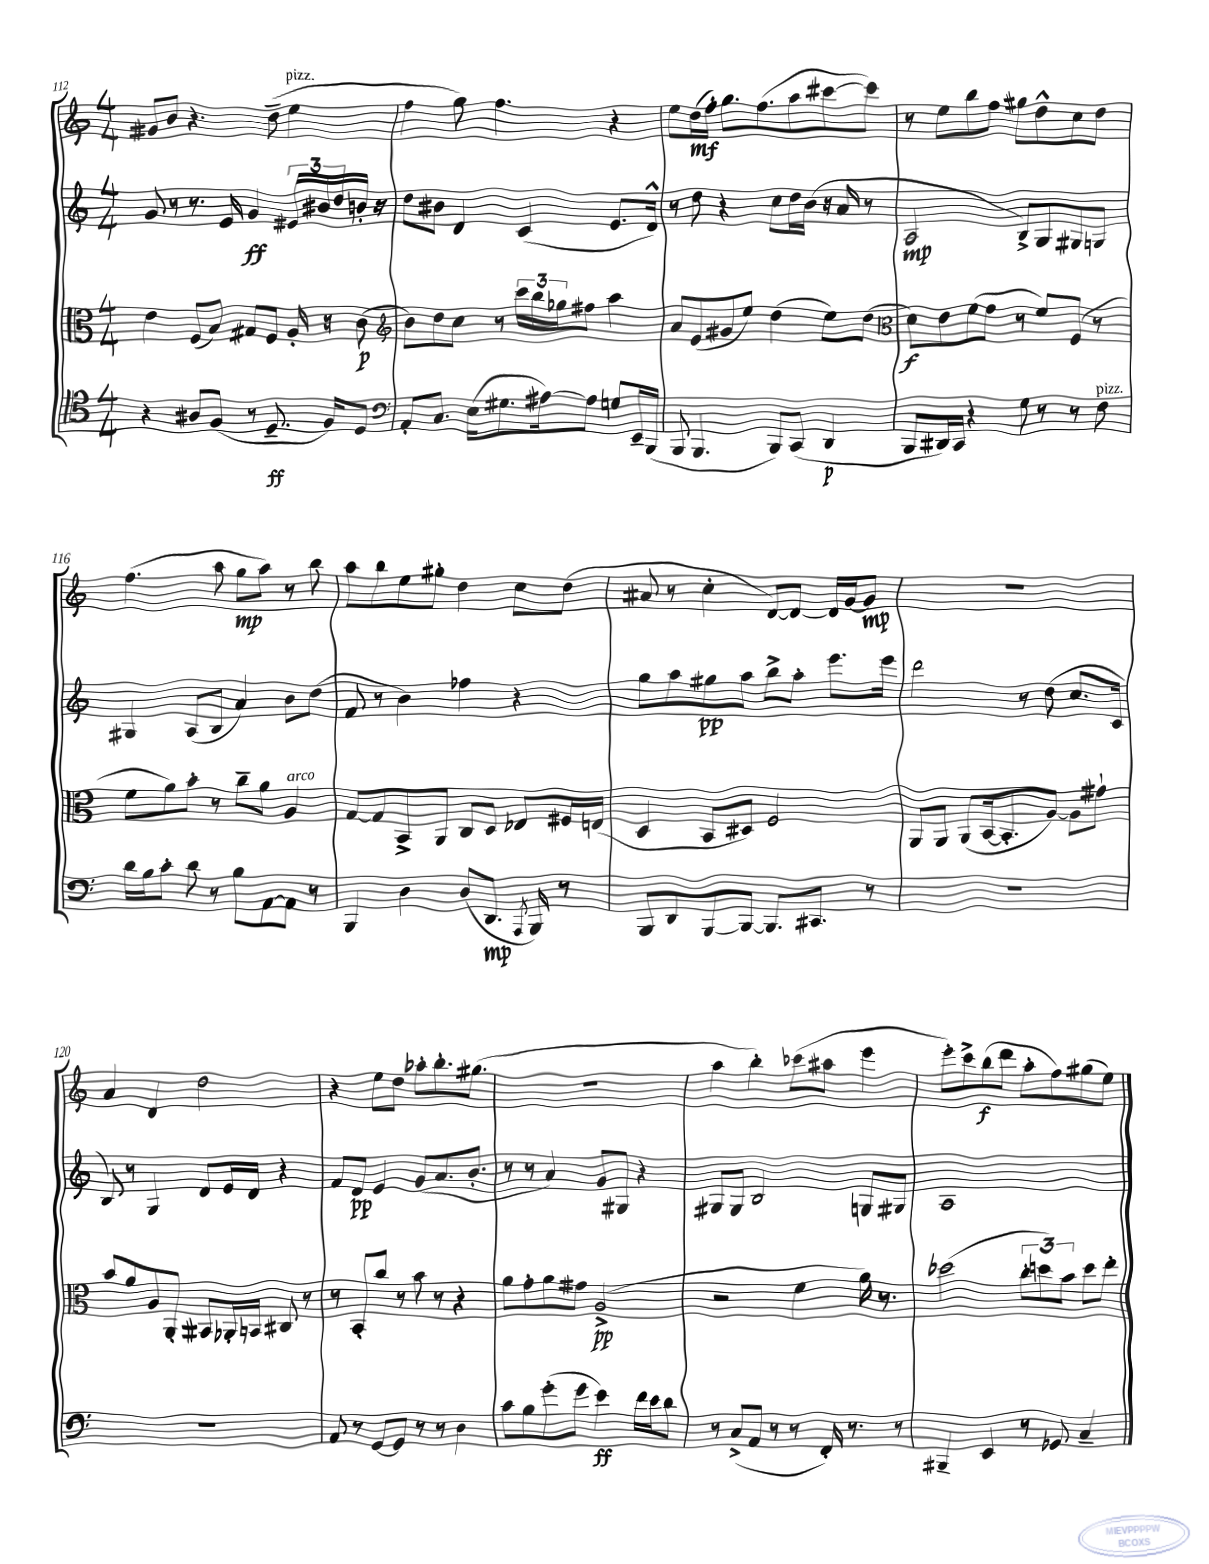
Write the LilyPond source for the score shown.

<<
\new StaffGroup <<
\new Staff = "s0" {
    \clef treble \key c \major \numericTimeSignature \time 4/4
    gis'8 b'8 r4. d''8--( e''4^\markup { \italic "pizz." } |
    f''4 g''8) f''4. r4 |
    e''8 d''16\mf( f''16-.) g''8. f''8.( a''8 cis'''8~ cis'''8) |
    r8 e''8 b''8 f''8 gis''8 d''8-^ c''8 d''8 |
    f''4.( a''8 g''8\mp a''8) r8 b''8 |
    a''8 b''8 e''8 gis''8-. d''4 c''8 d''8( |
    ais'8 r8 c''4-. d'8~) d'8~ d'16 g'16~ g'8\mp |
    R1 |
    a'4 d'4 d''2 |
    r4 e''8 d''8 aes''8-. b''8.-. gis''8.( |
    R1 |
    a''4 b''4-.) ces'''8( ais''8 e'''4 |
    e'''8-.) c'''8-> b''8\f( d'''8 a''8-. f''8) gis''8( e''8) \bar "|." |
}
\new Staff = "s1" {
    \clef treble \key c \major \numericTimeSignature \time 4/4
    g'8 r8 r8. e'16 g'4\ff \tuplet 3/2 { eis'16 bis'16 d''16 } b'16-. r16 |
    d''8 bis'8 d'4 c'4( e'8. d'16-^) |
    r8 d''8 r4 c''8 d''16 b'16( r16 a'16 r8 |
    a2\mp b8->) g8 gis8 g8 |
    gis4 a8( b8 a'4) b'8 d''8( |
    f'8 r8 b'4) fes''4 r4 |
    g''8 a''8 gis''8\pp a''8 b''8-> a''8-. e'''8. e'''16 |
    d'''2 r8 d''8( c''8. c'16 |
    b8) r8 g4 d'8 e'16 d'16 r4 |
    f'8 d'8\pp e'4 g'8( a'8. b'8.-. |
    r8 r8 a'4) g'8 gis8 r4 |
    gis8 gis8 b2 g8 gis8 |
    a1 \bar "|." |
}
\new Staff = "s2" {
    \clef alto \key c \major \numericTimeSignature \time 4/4
    e'4 f8( b8) gis8 f8 a16-. r16 c'8\p( |
    \clef treble b'8) d''8 c''8 r8 \tuplet 3/2 { c'''16 b''16 ges''16 } fis''8 a''4 |
    a'8 e'8( gis'8 e''8) d''4( e''8) d''8( |
    \clef alto d'8\f) e'8 f'8( g'8 r8 f'8) f8( r8 |
    f'8 a'8) b'8-. r8 c''8-- a'8 a4^\markup { \italic "arco" } |
    g8~ g8 b,8-> a,8 c8 d8 ees8 fis16 e16( |
    d4 b,8 dis8) f2 |
    a,8 a,8 a,8( b,16~ b,8.-. a8~) a8 gis'8-! |
    b'8 a'8 a8 a,8-. bis,8 aes,16-. b,16 cis8 r8 |
    r8 b,8-. c''8 r8 b'8 r8 r4 |
    a'8 g'8-. a'8 gis'8 a2->\pp( |
    r2 f'4 a'16) r8. |
    des''2( \tuplet 3/2 { c''8-. d''8) b'8 } d''8 e''8-. \bar "|." |
}
\new Staff = "s3" {
    \clef tenor \key c \major \numericTimeSignature \time 4/4
    r4 ais8 f8( r8 d8.--\ff f16) d8 |
    \clef bass a,8-. c8. e16( gis8. ais16~) ais8 g8 e,16-- b,,16( |
    b,,8 b,,4. b,,8) c,8( d,4\p |
    b,,8 dis,16) c,16 r4 g8 r8 r8 f8^\markup { \italic "pizz." } |
    d'16 b16 c'8-. d'8 r8 b8 a,8~ a,8 r8 |
    b,,4 d4 d8( d,8.\mp \acciaccatura { a,,8 } b,,16) r8 |
    b,,8 d,8 b,,8~ b,,8~ b,,8. cis,8. r8 |
    R1 |
    R1 |
    a,8 r8 g,8~ g,8 r8 r8 d4 |
    c'8 b8 g'8-.( g'8 e'4\ff) f'16 e'16 d'8 |
    r8 c8->( a,8 r8 r8 f,16-.) r8. r8 |
    bis,,4-- e,4 r8 ges,8 c4-- \bar "|." |
}
>>
>>
\layout { \context { \Score currentBarNumber = #112 } }
